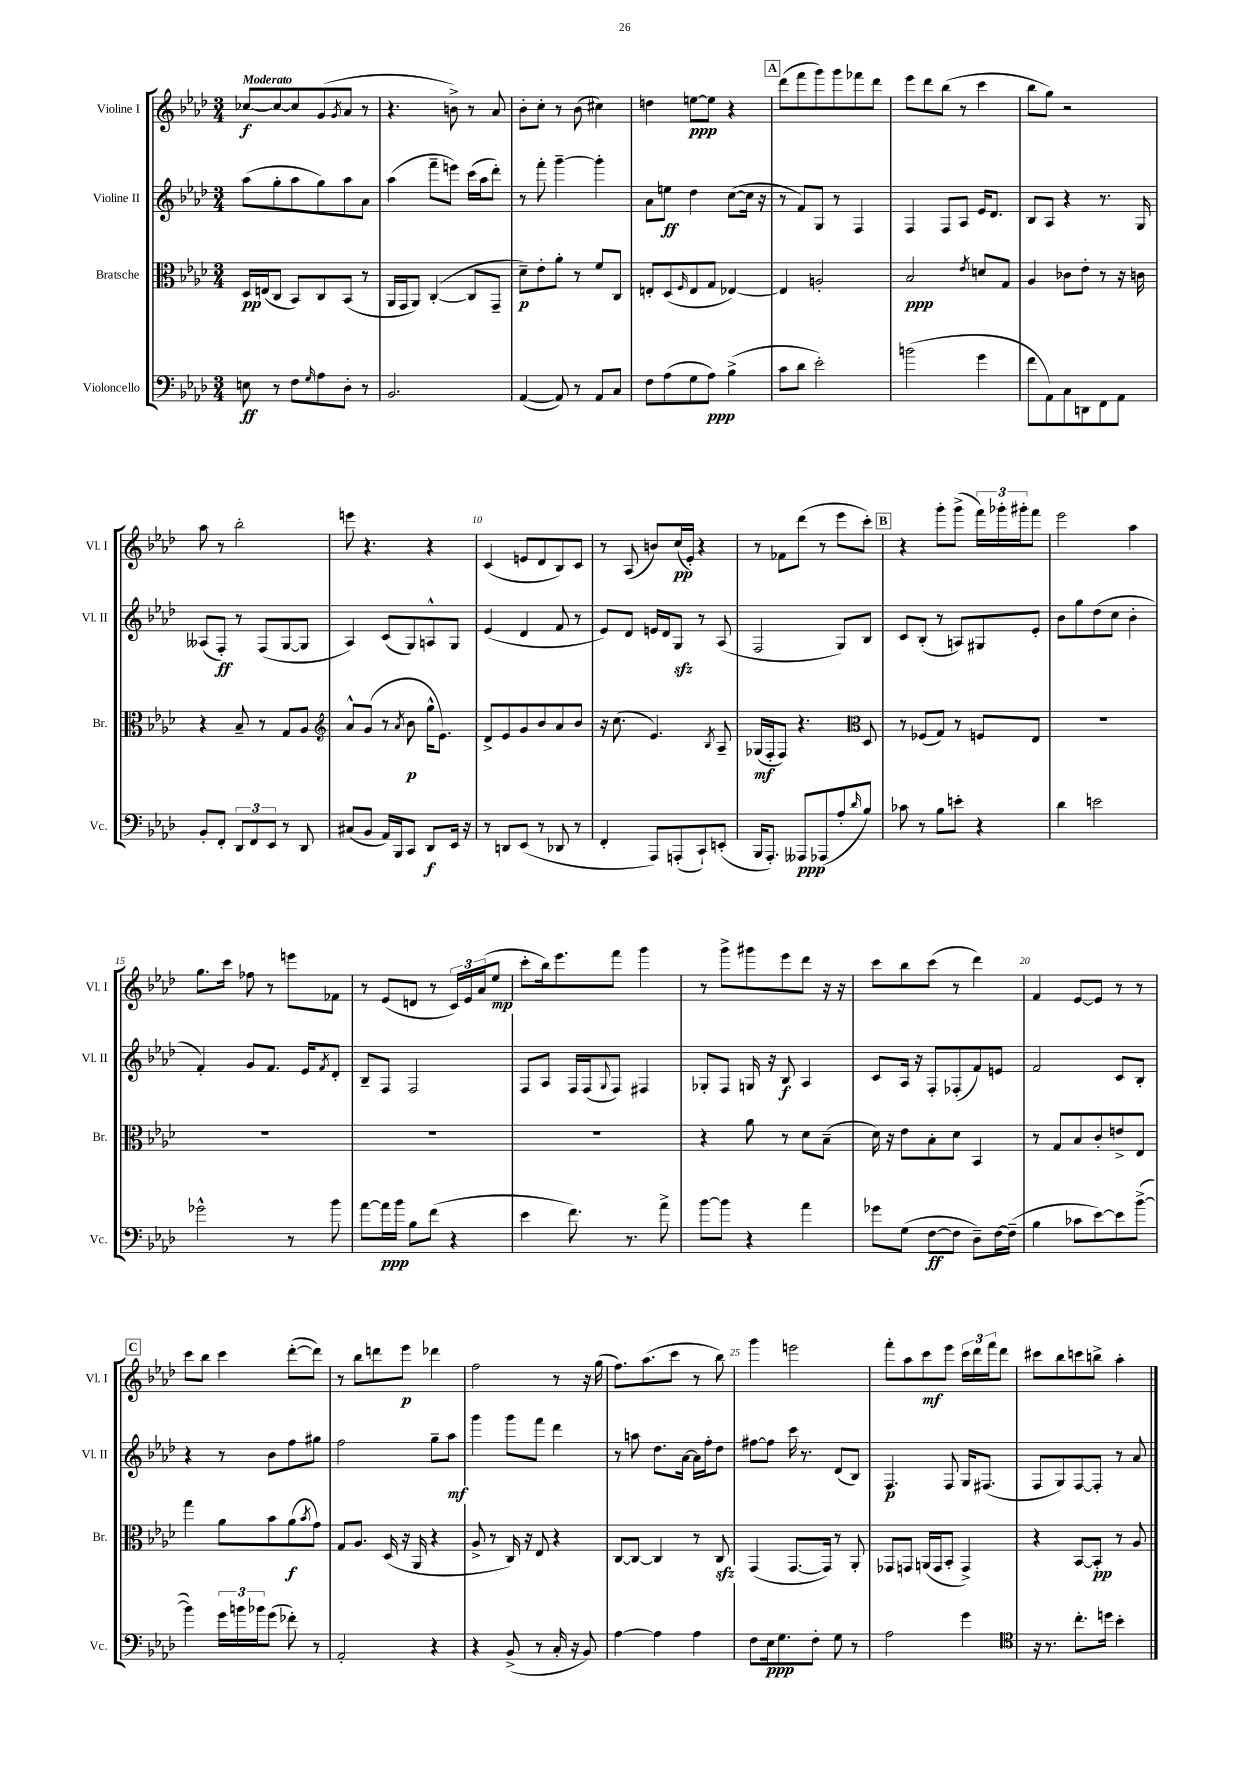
<<
\new StaffGroup <<
\new Staff = "s0" \with { instrumentName = "Violine I" shortInstrumentName = "Vl. I" } {
    \clef treble \key aes \major \numericTimeSignature \time 3/4 \tempo "Moderato"
    ces''8~\f ces''8~ ces''8 g'8( \acciaccatura { g'8 } aes'8 r8 |
    r4. b'8->) r8 aes'8 |
    bes'8-. c''8-. r8 bes'8( cis''4) |
    d''4 e''8~\ppp e''8 r4 |
    \mark \markup { \box "A" } des'''8( f'''8 g'''8) g'''8 fes'''8 des'''8 |
    ees'''8 des'''8 bes''8( r8 c'''4 |
    bes''8 g''8) r2 |
    aes''8 r8 bes''2-. |
    e'''8 r4. r4 |
    c'4( e'8 des'8 bes8) c'8 |
    r8 aes8( b'8) c''16\pp( ees'16-.) r4 |
    r8 fes'8 des'''8( r8 ees'''8 c'''8-.) |
    \mark \markup { \box "B" } r4 g'''8-. g'''8->( \tuplet 3/2 { f'''16) ges'''16-. gis'''16-. } f'''8 |
    ees'''2 aes''4 |
    g''8. c'''16 fes''8 r8 e'''8 fes'8 |
    r8 ees'8( d'8 r8 \tuplet 3/2 { c'16) ees'16 aes'16( } ees''8\mp |
    c'''8-. bes''16) ees'''8. f'''8 g'''4 |
    r8 g'''8-> gis'''8 ees'''8 des'''8 r16 r16 |
    c'''8 bes''8 c'''8( r8 des'''4) |
    f'4 ees'8~ ees'8 r8 r8 |
    \mark \markup { \box "C" } c'''8 bes''8 c'''4 des'''8~-.( des'''8) |
    r8 bes''8 d'''8 ees'''8\p des'''4 |
    f''2 r8 r16 g''16( |
    f''8.) aes''8.( c'''8 r8 bes''8) |
    g'''4 e'''2 |
    f'''8-. aes''8 c'''8\mf ees'''8 \tuplet 3/2 { c'''16 des'''16 f'''16 } des'''8 |
    cis'''8 bes''8 c'''8 b''8-> aes''4-. \bar "|." |
}
\new Staff = "s1" \with { instrumentName = "Violine II" shortInstrumentName = "Vl. II" } {
    \clef treble \key aes \major \numericTimeSignature \time 3/4
    aes''8( g''8-. aes''8 g''8) aes''8 aes'8 |
    aes''4( f'''8-- e'''8) c'''16( aes''16 des'''8-.) |
    r8 f'''8-. g'''4~-- g'''4-. |
    aes'8 e''8\ff des''4 c''8~( c''16 r16 |
    \mark \markup { \box "A" } r8 f'8) g8 r8 f4 |
    f4 f8 aes8 ees'16 des'8. |
    bes8 aes8 r4 r8. g16 |
    aeses8( f8-.\ff) r8 f8( g8~ g8 |
    aes4) c'8( g8) a8-^ g8 |
    ees'4( des'4 f'8 r8 |
    ees'8) des'8 e'16 des'16 g8\sfz r8 aes8( |
    f2 g8) bes8 |
    \mark \markup { \box "B" } c'8 bes8-.( r8 a8) gis8 ees'8-. |
    bes'8 g''8 des''8( c''8 bes'4-. |
    f'4-.) g'8 f'8. ees'16 \acciaccatura { f'8 } des'8-. |
    bes8-- f8 f2 |
    f8 aes8 f16 f16( \appoggiatura { g8 } f8) fis4 |
    ges8-. f8 g16 r16 bes8\f aes4 |
    c'8 aes16 r16 f8-. fes8-.( f'8) e'8 |
    f'2 c'8 bes8-. |
    \mark \markup { \box "C" } r4 r8 bes'8 f''8 gis''8 |
    f''2 g''8-- aes''8\mf |
    g'''4 g'''8 f'''8 des'''4 |
    r8 a''8 des''8. aes'16~ aes'16 f''16-. des''8 |
    fis''8~ fis''8 c'''16 r8. des'8( bes8) |
    f4.\p f8 g16 fis8.( |
    f8 g8) f8~ f8-. r8 aes'8 \bar "|." |
}
\new Staff = "s2" \with { instrumentName = "Bratsche" shortInstrumentName = "Br." } {
    \clef alto \key aes \major \numericTimeSignature \time 3/4
    des16\pp e16( c8 bes,8) c8 bes,8( r8 |
    aes,16 g,16 aes,8) c4~-.( c8 g,8-- |
    des'8--\p) ees'8-. aes'8-. r8 f'8 c8 |
    e8-. des8( \grace { f16 } e8 g8 ees4~) |
    \mark \markup { \box "A" } ees4 a2-. |
    bes2\ppp \acciaccatura { ees'8 } d'8 g8 |
    aes4 ces'8 ees'8-. r8 r16 c'16 |
    r4 bes8-- r8 g8 aes8 |
    \clef treble aes'8-^ g'8( r8 \acciaccatura { aes'8 } bes'8\p g''16-^ ees'8.) |
    des'8-> ees'8 g'8 bes'8 aes'8 bes'8 |
    r16 c''8.( ees'4.) \acciaccatura { bes8 } aes8-- |
    ges16\mf( f16-. f8) r4. \clef alto des8 |
    \mark \markup { \box "B" } r8 fes8( g8) r8 f8 ees8 |
    R2. |
    R2. |
    R2. |
    R2. |
    r4 aes'8 r8 des'8 bes8--( |
    des'16) r16 ees'8 bes8-. des'8 bes,4 |
    r8 g8 bes8 c'8-. e'8-> ees8 |
    \mark \markup { \box "C" } g''4 aes'8 bes'8 aes'8\f( \acciaccatura { bes'8 } g'8) |
    g8 aes8. des16( r16 aes,16 r4 |
    aes8-> r8 c16) r16 ees8 r4 |
    c8~ c8~ c4 r8 c8\sfz |
    g,4( g,8.~ g,16) r8 aes,8-. |
    ges,8 g,8 a,16( g,16 bes,8-. g,4->) |
    r4 bes,8~ bes,8-.\pp r8 aes8 \bar "|." |
}
\new Staff = "s3" \with { instrumentName = "Violoncello" shortInstrumentName = "Vc." } {
    \clef bass \key aes \major \numericTimeSignature \time 3/4
    e8\ff r8 f8 \grace { g16 } aes8 des8-. r8 |
    bes,2. |
    aes,4~( aes,8) r8 aes,8 c8 |
    f8 aes8( g8 aes8\ppp) bes4->( |
    \mark \markup { \box "A" } c'8 des'8 ees'2-.) |
    b'2( g'4 |
    f'8 aes,8) c8 d,8 f,8 aes,8 |
    bes,8-. f,8-. \tuplet 3/2 { des,8 f,8 ees,8 } r8 des,8 |
    cis8( bes,8 aes,16) bes,,16 c,8 des,8\f ees,16 r16 |
    r8 d,8 ees,8( r8 des,8 r8 |
    f,4-. aes,,8) a,,8-.( c,8-!) e,8-.( |
    bes,,16 aes,,8.-.) aeses,,8\ppp aes,,8( aes8-. \grace { des'16 } bes8) |
    \mark \markup { \box "B" } ces'8 r8 bes8 e'8-. r4 |
    des'4 e'2 |
    ges'2-^ r8 bes'8 |
    aes'8~ aes'16\ppp bes'16 bes8 f'8( r4 |
    ees'4 f'8.) r8. aes'8-> |
    bes'8~ bes'8 r4 aes'4 |
    ges'8 g8( f8~\ff f8 des8--) f16~ f16--( |
    bes4 ces'8 ees'8~) ees'8 bes'8~->( |
    \mark \markup { \box "C" } bes'4) \tuplet 3/2 { g'16 b'16 bes'16 } g'8( fes'8-.) r8 |
    aes,2-. r4 |
    r4 bes,8->( r8 c16-. r16 bes,8) |
    aes4~ aes4 aes4 |
    f8 ees16\ppp g8. f8-. g8 r8 |
    aes2 g'4 |
    \clef tenor r16 r8. c''8.-. d''16 bes'4-. \bar "|." |
}
>>
>>
\layout { \context { \Score \override BarNumber.break-visibility = ##(#f #t #t) barNumberVisibility = #(every-nth-bar-number-visible 5) } }
